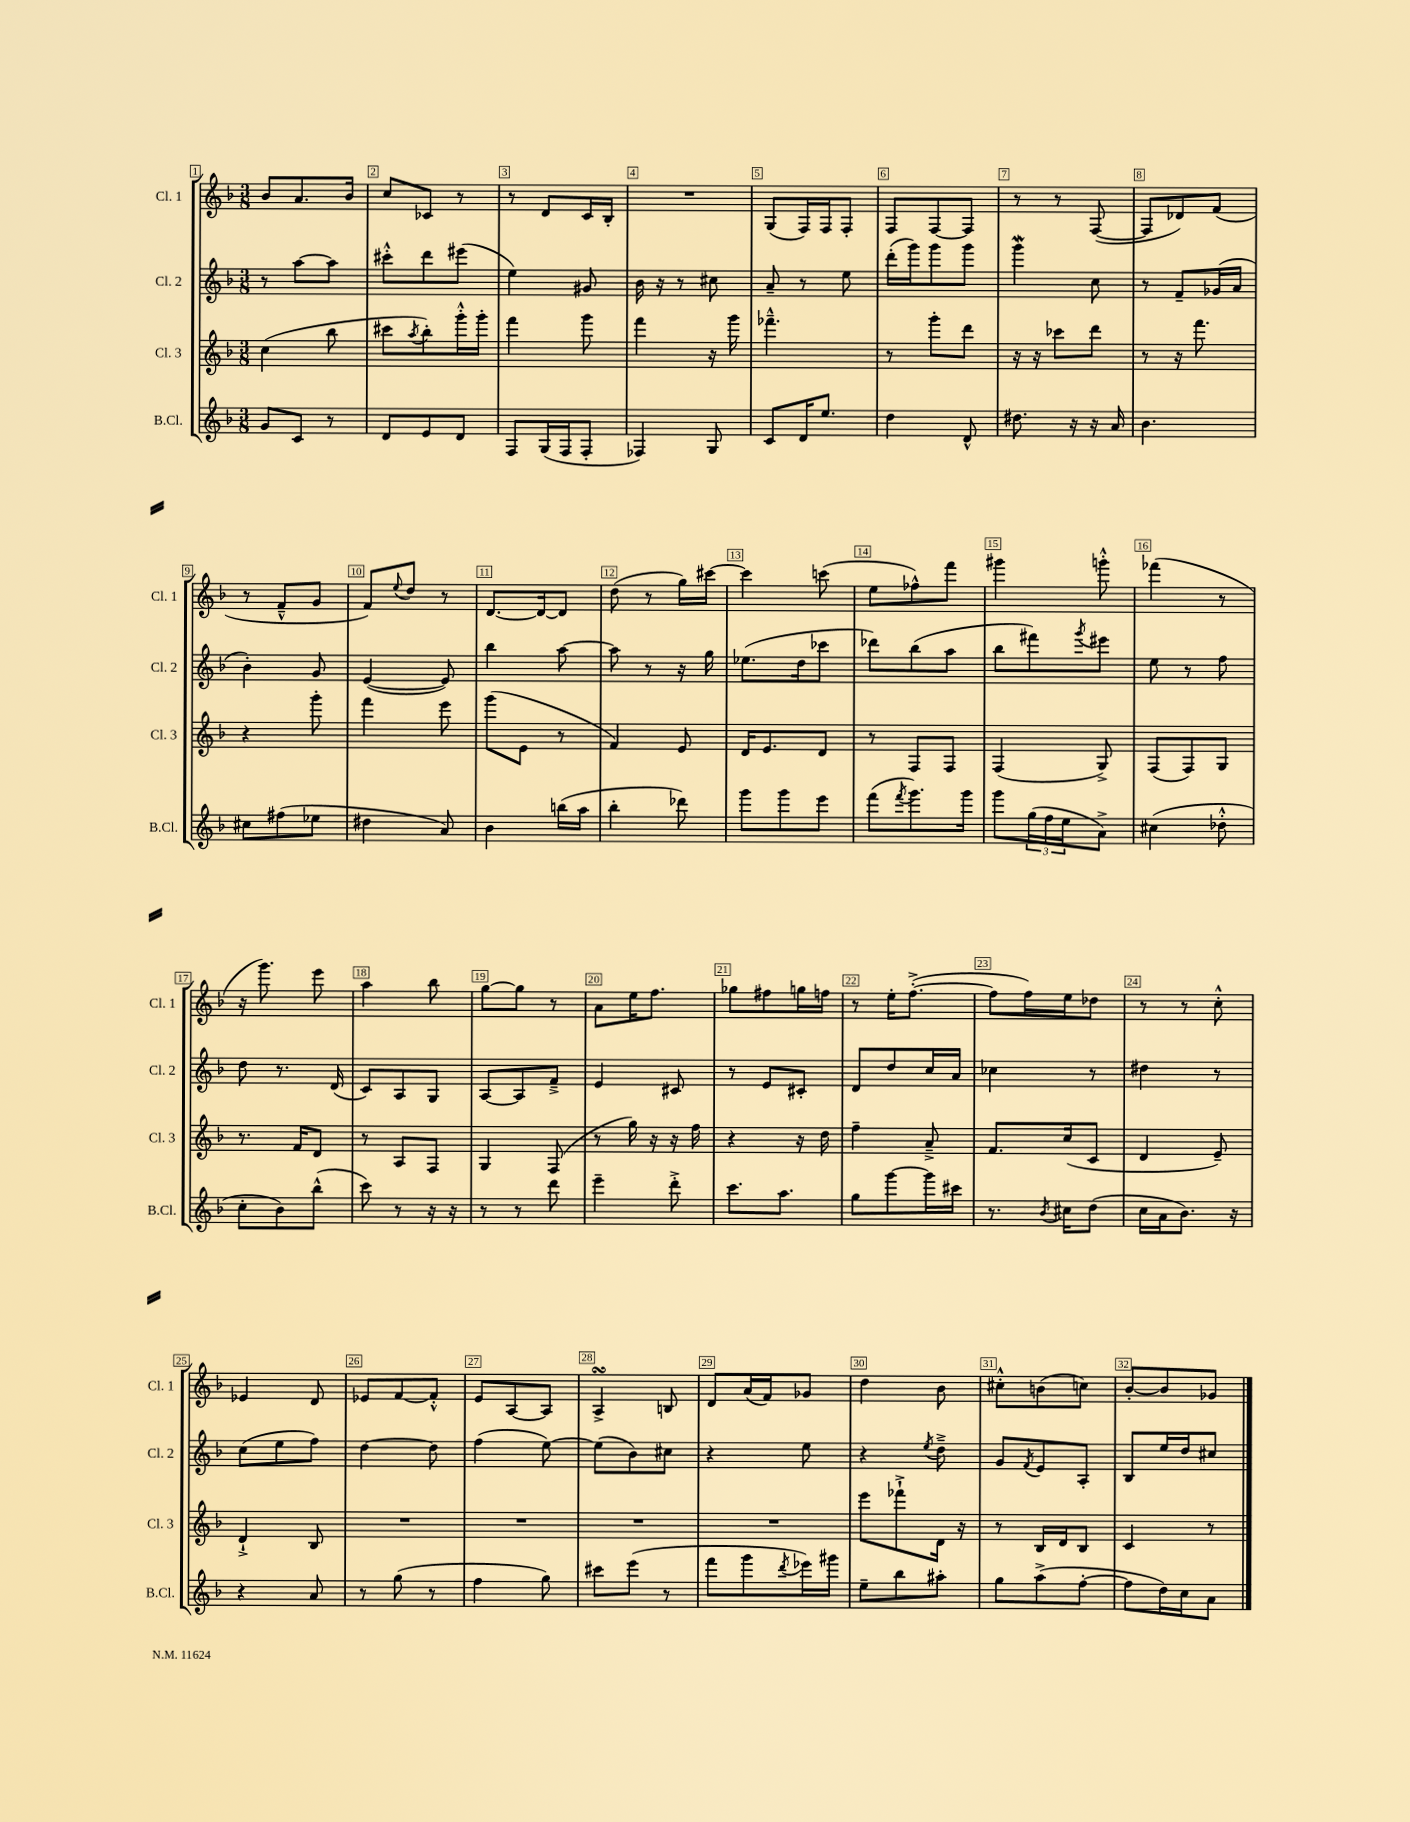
<<
\new StaffGroup <<
\new Staff = "s0" \with { instrumentName = "Cl. 1" shortInstrumentName = "Cl. 1" } {
    \clef treble \key f \major \numericTimeSignature \time 3/8
    bes'8 a'8. bes'16 |
    c''8 ces'8 r8 |
    r8 d'8 c'16 bes16-. |
    R4. |
    g8( f16) f16 f8-. |
    f8 f8~ f8 |
    r8 r8 f8~( |
    f8 des'8) f'8( |
    r8 f'8---^ g'8 |
    f'8) \appoggiatura { e''8 } d''8 r8 |
    d'8.~ d'16~ d'8 |
    d''8( r8 g''16) cis'''16~ |
    cis'''4 c'''8( |
    e''8 fes''8-^) f'''8 |
    gis'''4 g'''8-.-^ |
    fes'''4( r8 |
    r16 g'''8.) e'''8 |
    a''4 bes''8 |
    g''8~ g''8 r8 |
    a'8 e''16 f''8. |
    ges''8 fis''8 g''16 f''16 |
    r8 e''16-. f''8.~-.->( |
    f''8 f''16) e''16 des''8 |
    r8 r8 c''8-.-^ |
    ees'4 d'8 |
    ees'8 f'8~ f'8-.-^ |
    e'8 a8~ a8 |
    a4->\turn b8 |
    d'8 a'16( f'16) ges'8 |
    d''4 bes'8 |
    cis''8-.-^ b'8( c''8) |
    bes'8~-. bes'8 ges'8 \bar "|." |
}
\new Staff = "s1" \with { instrumentName = "Cl. 2" shortInstrumentName = "Cl. 2" } {
    \clef treble \key f \major \numericTimeSignature \time 3/8
    r8 a''8~ a''8 |
    cis'''8-.-^ d'''8 eis'''8( |
    e''4) gis'8 |
    bes'16 r16 r8 cis''8 |
    a'8-- r8 e''8 |
    d'''16-.( g'''16) g'''8 g'''8 |
    g'''4\mordent c''8 |
    r8 f'8-- ges'16( a'16 |
    bes'4-.) g'8 |
    e'4~( e'8) |
    bes''4 a''8~ |
    a''8 r8 r16 g''16 |
    ees''8.( d''16 ces'''8 |
    des'''8) bes''8( a''8 |
    bes''8 fis'''8) \acciaccatura { g'''8 } eis'''8 |
    e''8 r8 f''8 |
    d''8 r8. d'16( |
    c'8) a8 g8 |
    a8~ a8 f'8---> |
    e'4 cis'8 |
    r8 e'8 cis'8-. |
    d'8 d''8 c''16 a'16 |
    ces''4 r8 |
    dis''4 r8 |
    c''8( e''8 f''8) |
    d''4~ d''8 |
    f''4( e''8~) |
    e''8( bes'8) cis''8 |
    r4 e''8 |
    r4 \acciaccatura { e''8 } d''8---> |
    g'8 \acciaccatura { f'8 } e'8 a8-. |
    bes8 e''16 d''16 cis''8 \bar "|." |
}
\new Staff = "s2" \with { instrumentName = "Cl. 3" shortInstrumentName = "Cl. 3" } {
    \clef treble \key f \major \numericTimeSignature \time 3/8
    c''4( bes''8 |
    cis'''8 \acciaccatura { a''8 } bes''8-.) g'''16-.-^ g'''16-. |
    f'''4 g'''8 |
    f'''4 r16 g'''16 |
    fes'''4.---^ |
    r8 g'''8-. d'''8 |
    r16 r16 ces'''8 d'''8 |
    r8 r16 f'''8. |
    r4 g'''8-. |
    f'''4 e'''8 |
    g'''8( e'8 r8 |
    f'4) e'8 |
    d'16 e'8. d'8 |
    r8 f8 f8 |
    f4( g8->) |
    f8( f8) g8 |
    r8. f'16 d'8 |
    r8 a8 f8 |
    g4 f8( |
    r8 g''16) r16 r16 f''16 |
    r4 r16 d''16 |
    f''4-- a'8---> |
    f'8. c''16( c'8 |
    d'4 e'8--) |
    d'4-!-> bes8 |
    R4. |
    R4. |
    R4. |
    R4. |
    e'''8 fes'''8-!-> d'16 r16 |
    r8 bes16 d'16 bes8 |
    c'4 r8 \bar "|." |
}
\new Staff = "s3" \with { instrumentName = "B.Cl." shortInstrumentName = "B.Cl." } {
    \clef treble \key f \major \numericTimeSignature \time 3/8
    g'8 c'8 r8 |
    d'8 e'8 d'8 |
    f8 g16( f16 f8-. |
    fes4) g8 |
    c'8 d'16 e''8. |
    d''4 d'8-^ |
    dis''8. r16 r16 a'16 |
    bes'4. |
    cis''8 fis''8( ees''8 |
    dis''4 a'8) |
    bes'4 b''16( a''16 |
    bes''4-. des'''8) |
    g'''8 g'''8 e'''8 |
    f'''8( \acciaccatura { f'''8 } g'''8.) g'''16 |
    g'''8 \tuplet 3/2 { g''16( f''16 e''16 } a'8->) |
    cis''4( des''8-.-^ |
    c''8-. bes'8) bes''8-^( |
    c'''8) r8 r16 r16 |
    r8 r8 d'''8 |
    e'''4-- d'''8-.-> |
    c'''8. a''8. |
    g''8 g'''8~ g'''16 cis'''16 |
    r8. \acciaccatura { bes'8 } cis''16 d''8( |
    c''16 a'16 bes'8.) r16 |
    r4 a'8 |
    r8 g''8( r8 |
    f''4 g''8) |
    cis'''8 e'''8( r8 |
    f'''8 g'''8 \acciaccatura { d'''8 } ees'''16) gis'''16 |
    e''8-- bes''8 ais''8-. |
    g''8 a''8->( f''8~-. |
    f''8 d''16) c''16 a'8 \bar "|." |
}
>>
>>
\layout { \context { \Score \override BarNumber.break-visibility = ##(#f #t #t) barNumberVisibility = #all-bar-numbers-visible \override BarNumber.stencil = #(make-stencil-boxer 0.1 0.3 ly:text-interface::print) } }
